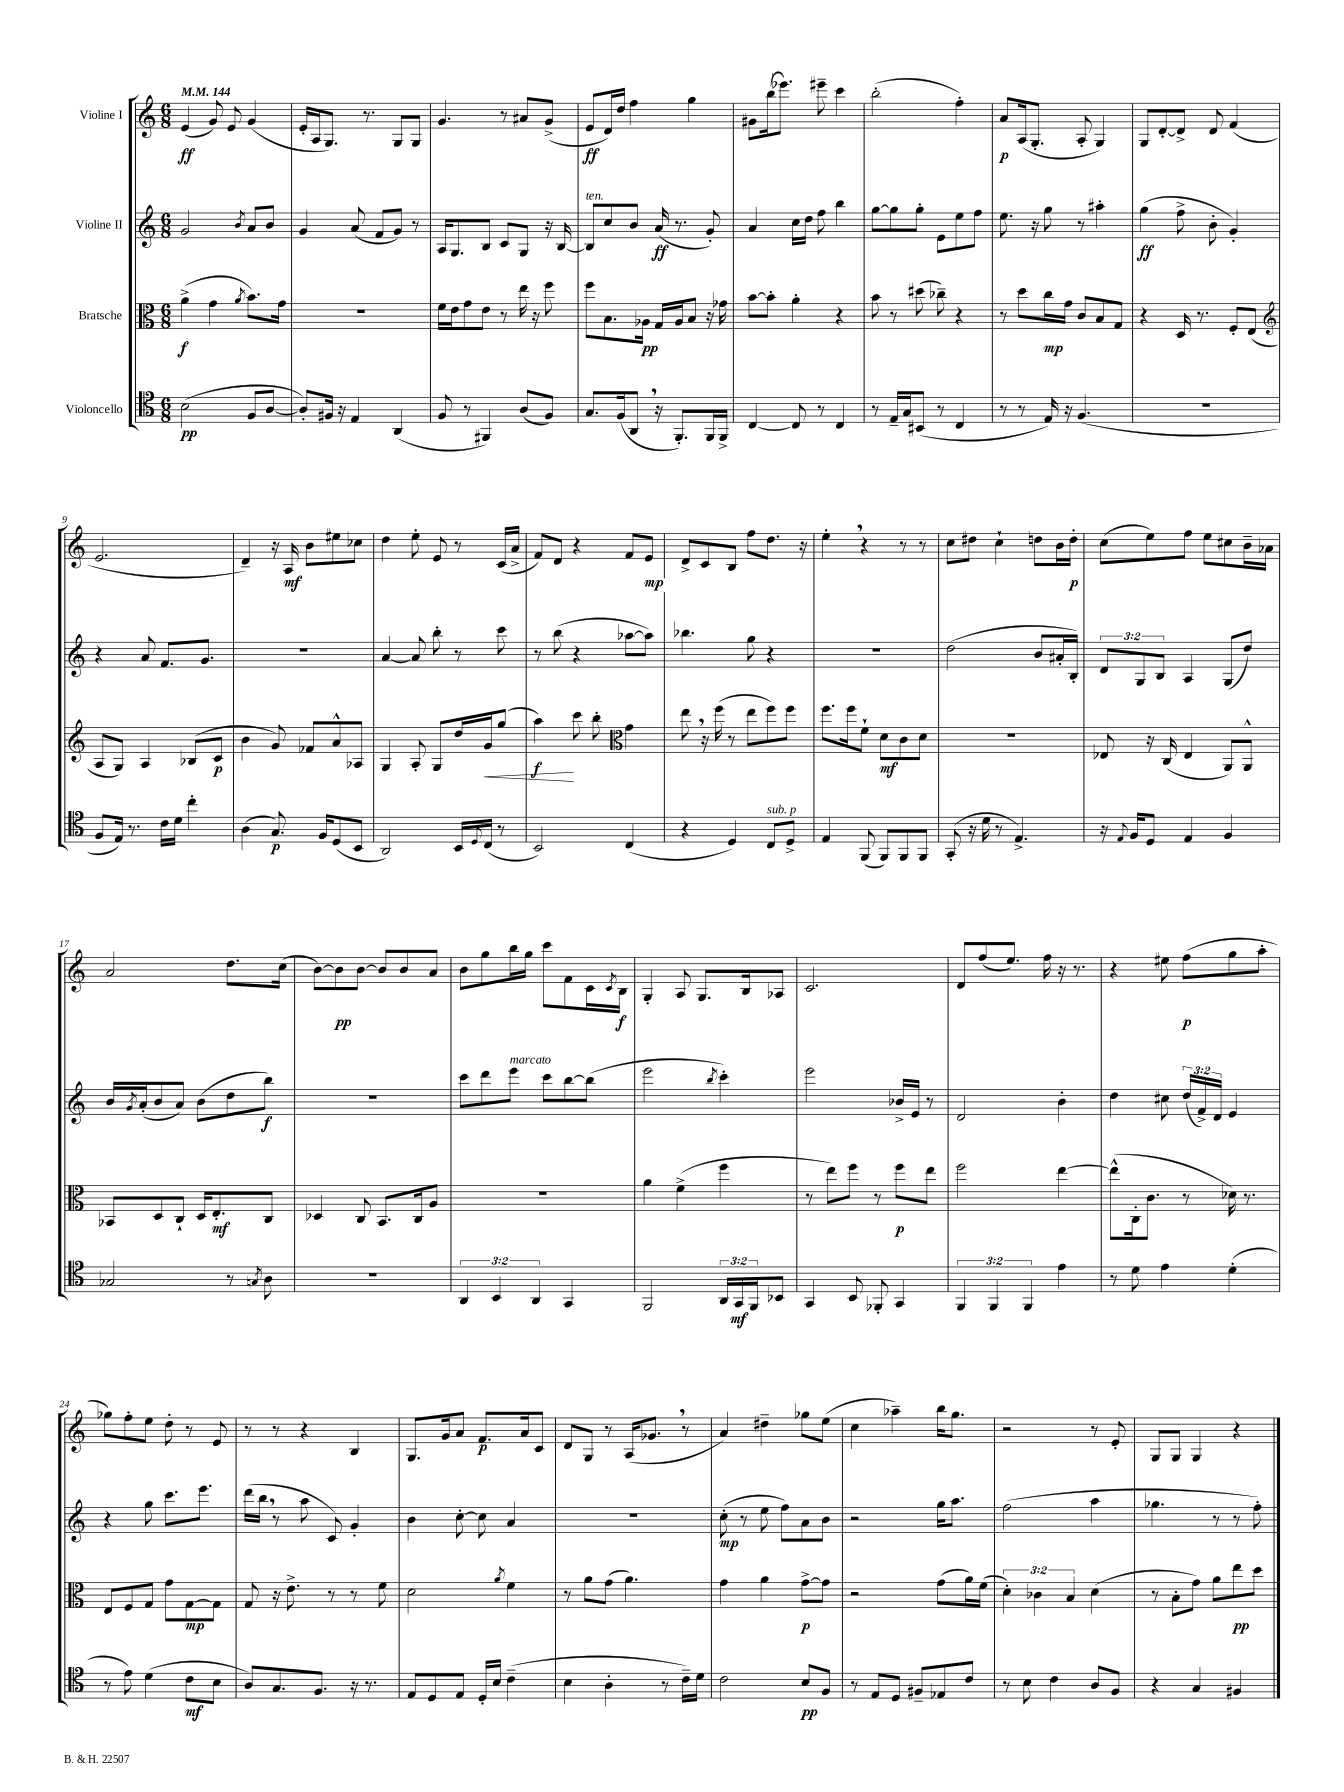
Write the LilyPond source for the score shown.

<<
\new StaffGroup <<
\new Staff = "s0" \with { instrumentName = "Violine I" } {
    \clef treble \key c \major \numericTimeSignature \time 6/8 \tempo 4 = 144
    e'4\ff( g'8) e'8 g'4( |
    e'16-. a16 g8.) r8. g8 g8 |
    g'4. r8 ais'8 g'8->( |
    e'8\ff d'16) d''16 f''4 g''4 |
    gis'8 b''16( ees'''8.) eis'''8-- c'''4 |
    b''2-.( f''4-.) |
    a'8\p a16( g8.-. a8-. g4) |
    g8 d'8~-. d'8-> d'8 f'4( |
    e'2. |
    d'4--) r16 a16\mf b'8 eis''8 ces''8 |
    d''4 e''8-. e'8 r8 c'16( a'16-> |
    f'8) d'8 r4 f'8 e'8\mp |
    d'8-> c'8 b8 f''8 d''8. r16 |
    e''4-. \breathe r4 r8 r8 |
    c''8 dis''8 c''4-! d''8 b'16 d''16-.\p |
    c''8( e''8) f''8 e''8 cis''8 b'16-- aes'16 |
    a'2 d''8. c''16( |
    b'8~) b'8\pp b'8~ b'8 b'8 a'8 |
    b'8 g''8 b''16 g''16 c'''8 f'8 c'16 \acciaccatura { c'8 } b16\f |
    g4-. a8 g8. b16 aes8 |
    c'2. |
    d'8 f''8( e''8.) f''16 r16 r8. |
    r4 eis''8 f''8\p( g''8 a''8-. |
    ges''8) f''8-. e''8 d''8-. r8 e'8 |
    r8 r8 r4 b4 |
    g8. g'16 a'8 f'8.\p a'16 c'8 |
    d'8 g8 r8 a16( ges'8. \breathe r8 |
    a'4) dis''4-- ges''8 e''8( |
    c''4 aes''4--) b''16 g''8. |
    r2 r8 e'8-. |
    g8 g8 g4 r4 \bar "|." |
}
\new Staff = "s1" \with { instrumentName = "Violine II" } {
    \clef treble \key c \major \numericTimeSignature \time 6/8 \override Staff.TupletNumber.text = #tuplet-number::calc-fraction-text
    g'2 \acciaccatura { b'8 } a'8 b'8 |
    g'4 a'8( f'8 g'8) r8 |
    a16 g8. b8 c'8 g8 r16 b16~ |
    b8^\markup { \italic "ten." } c''8 b'8 a'16\ff( r8. g'8-.) |
    a'4 c''16 d''16 f''8 b''4 |
    g''8~ g''8 g''8-. e'8 e''8 f''8 |
    e''8. r16 g''8 r8 ais''4-. |
    g''4\ff( f''8-> b'8-. g'4-.) |
    r4 a'8 f'8. g'8. |
    R2. |
    a'4~ a'8 b''8-. r8 c'''8 |
    r8 b''8( r4 aes''8~ aes''8) |
    bes''4. g''8 r4 |
    R2. |
    d''2( b'8 ais'16-. b16-.) |
    \tuplet 3/2 { d'8 g8 b8 } a4 g8( d''8) |
    b'16 \acciaccatura { g'8 } a'16-.( b'8 a'8) b'8( d''8 b''8\f) |
    R2. |
    c'''8 d'''8 e'''8^\markup { \italic "marcato" } c'''8 b''8~ b''8( |
    e'''2 \acciaccatura { b''8 } c'''4-.) |
    e'''2 bes'16-> e'16 r8 |
    d'2 b'4-. |
    d''4 cis''8 \tuplet 3/2 { d''16( f'16->) d'16 } e'4 |
    r4 g''8 c'''8. e'''8. |
    d'''16( b''16 \breathe r8 a''8 c'8) g'4-. |
    b'4 c''8~-. c''8 a'4 |
    R2. |
    c''8-.\mp( r8 e''8 f''8) a'8 b'8 |
    r2 g''16 a''8. |
    f''2( a''4 |
    ges''4. r8 r8 f''8-.) \bar "|." |
}
\new Staff = "s2" \with { instrumentName = "Bratsche" } {
    \clef alto \key c \major \numericTimeSignature \time 6/8 \override Staff.TupletNumber.text = #tuplet-number::calc-fraction-text
    a'4->\f( g'4 \acciaccatura { a'8 } b'8.) g'16 |
    R2. |
    f'16 e'16 g'8 e'8 r8 e''16 r16 f''8 |
    f''8 b8. aes16\pp g16 aes16 b8 r16 ges'16 |
    b'8~ b'8-. a'4-. r4 |
    b'8 r8 dis''8( ces''8--) r4 |
    r8 d''8 c''16\mp g'16 c'8 b8 g8 |
    r4 d16 r8. f8-. e8( |
    \clef treble a8 g8) a4 bes8( c'8\p |
    b'4 g'8) fes'8 a'8-^ aes8 |
    g4 a8-. g8 d''16 g'16\< g''8( |
    a''4\f\!) c'''8 b''8-. \clef alto g'4 |
    e''8 \breathe r16 f''16( r8 e''8 f''8) f''8 |
    f''8. f''16 f'8-! d'8\mf c'8 d'8 |
    R2. |
    ees8 r16 c16( ees4 a,8) a,8-^ |
    bes,8 d8 c8-! d16 e8.-.\mf c8 |
    des4 c8 b,8. c16 a8 |
    R2. |
    a'4 f'4->( f''4 |
    r8 e''8) f''8 r8 f''8\p e''8 |
    f''2 e''4~ |
    e''8-^( c16-. c'8. r8 des'16) r8. |
    e8 f8 g8 g'8 g8~\mp g8 |
    g8 r16 e'8.-> r8 r8 f'8 |
    d'2 \acciaccatura { a'8 } f'4 |
    r8 a'8 g'8( a'4.) |
    g'4 a'4 g'8~->\p g'8 |
    r2 g'8( a'16) f'16( |
    \tuplet 3/2 { d'4-.) ces'4 b4 } d'4( |
    r8 b8-. g'8) a'8 e''8\pp d''8 \bar "|." |
}
\new Staff = "s3" \with { instrumentName = "Violoncello" } {
    \clef tenor \key c \major \numericTimeSignature \time 6/8 \override Staff.TupletNumber.text = #tuplet-number::calc-fraction-text
    b2\pp( f8 a8~ |
    a8-.) fis16 r16 e4 a,4( |
    f8 r8 fis,4) a8( f8) |
    g8. f16( a,8 \breathe r16 f,8.-.) f,16 f,16-> |
    c4~ c8 r8 c4 |
    r8 e16-- g16 bis,8( r8 c4 |
    r8 r8 e16) r16 f4.( |
    R2. |
    f8 e16) r8. c'16 d'16 c''4-. |
    a4( g8.\p) f16 d8( b,8 |
    a,2) b,16 \appoggiatura { d8 } c16( r8 |
    b,2) c4( |
    r4 d4) c8^\markup { \italic "sub. p" } d8-> |
    e4 f,8( f,8) f,8 f,8 |
    g,8-.( r16 d'16 r8 e4.->) |
    r16 \appoggiatura { e8 } f16 d8 e4 f4 |
    ges2 r8 \acciaccatura { g8 } a8 |
    R2. |
    \tuplet 3/2 { a,4 b,4 a,4 } g,4 |
    f,2 \tuplet 3/2 { a,16 g,16\mf f,16 } bes,8 |
    g,4 b,8 fes,8-. g,4 |
    \tuplet 3/2 { f,4 f,4 f,4 } e'4 |
    r8 d'8 e'4 d'4-.( |
    r8 e'8) d'4( c'8\mf b8 |
    a8) g8. f8. r16 r8. |
    e8 d8 e8 d16-. b16 c'4--( |
    b4 a4-. r8 c'16--) d'16 |
    c'2 b8\pp f8 |
    r8 e8 d8 fis8-- ees8 c'8 |
    r8 b8 c'4 a8 f8 |
    r4 g4 fis4 \bar "|." |
}
>>
>>
